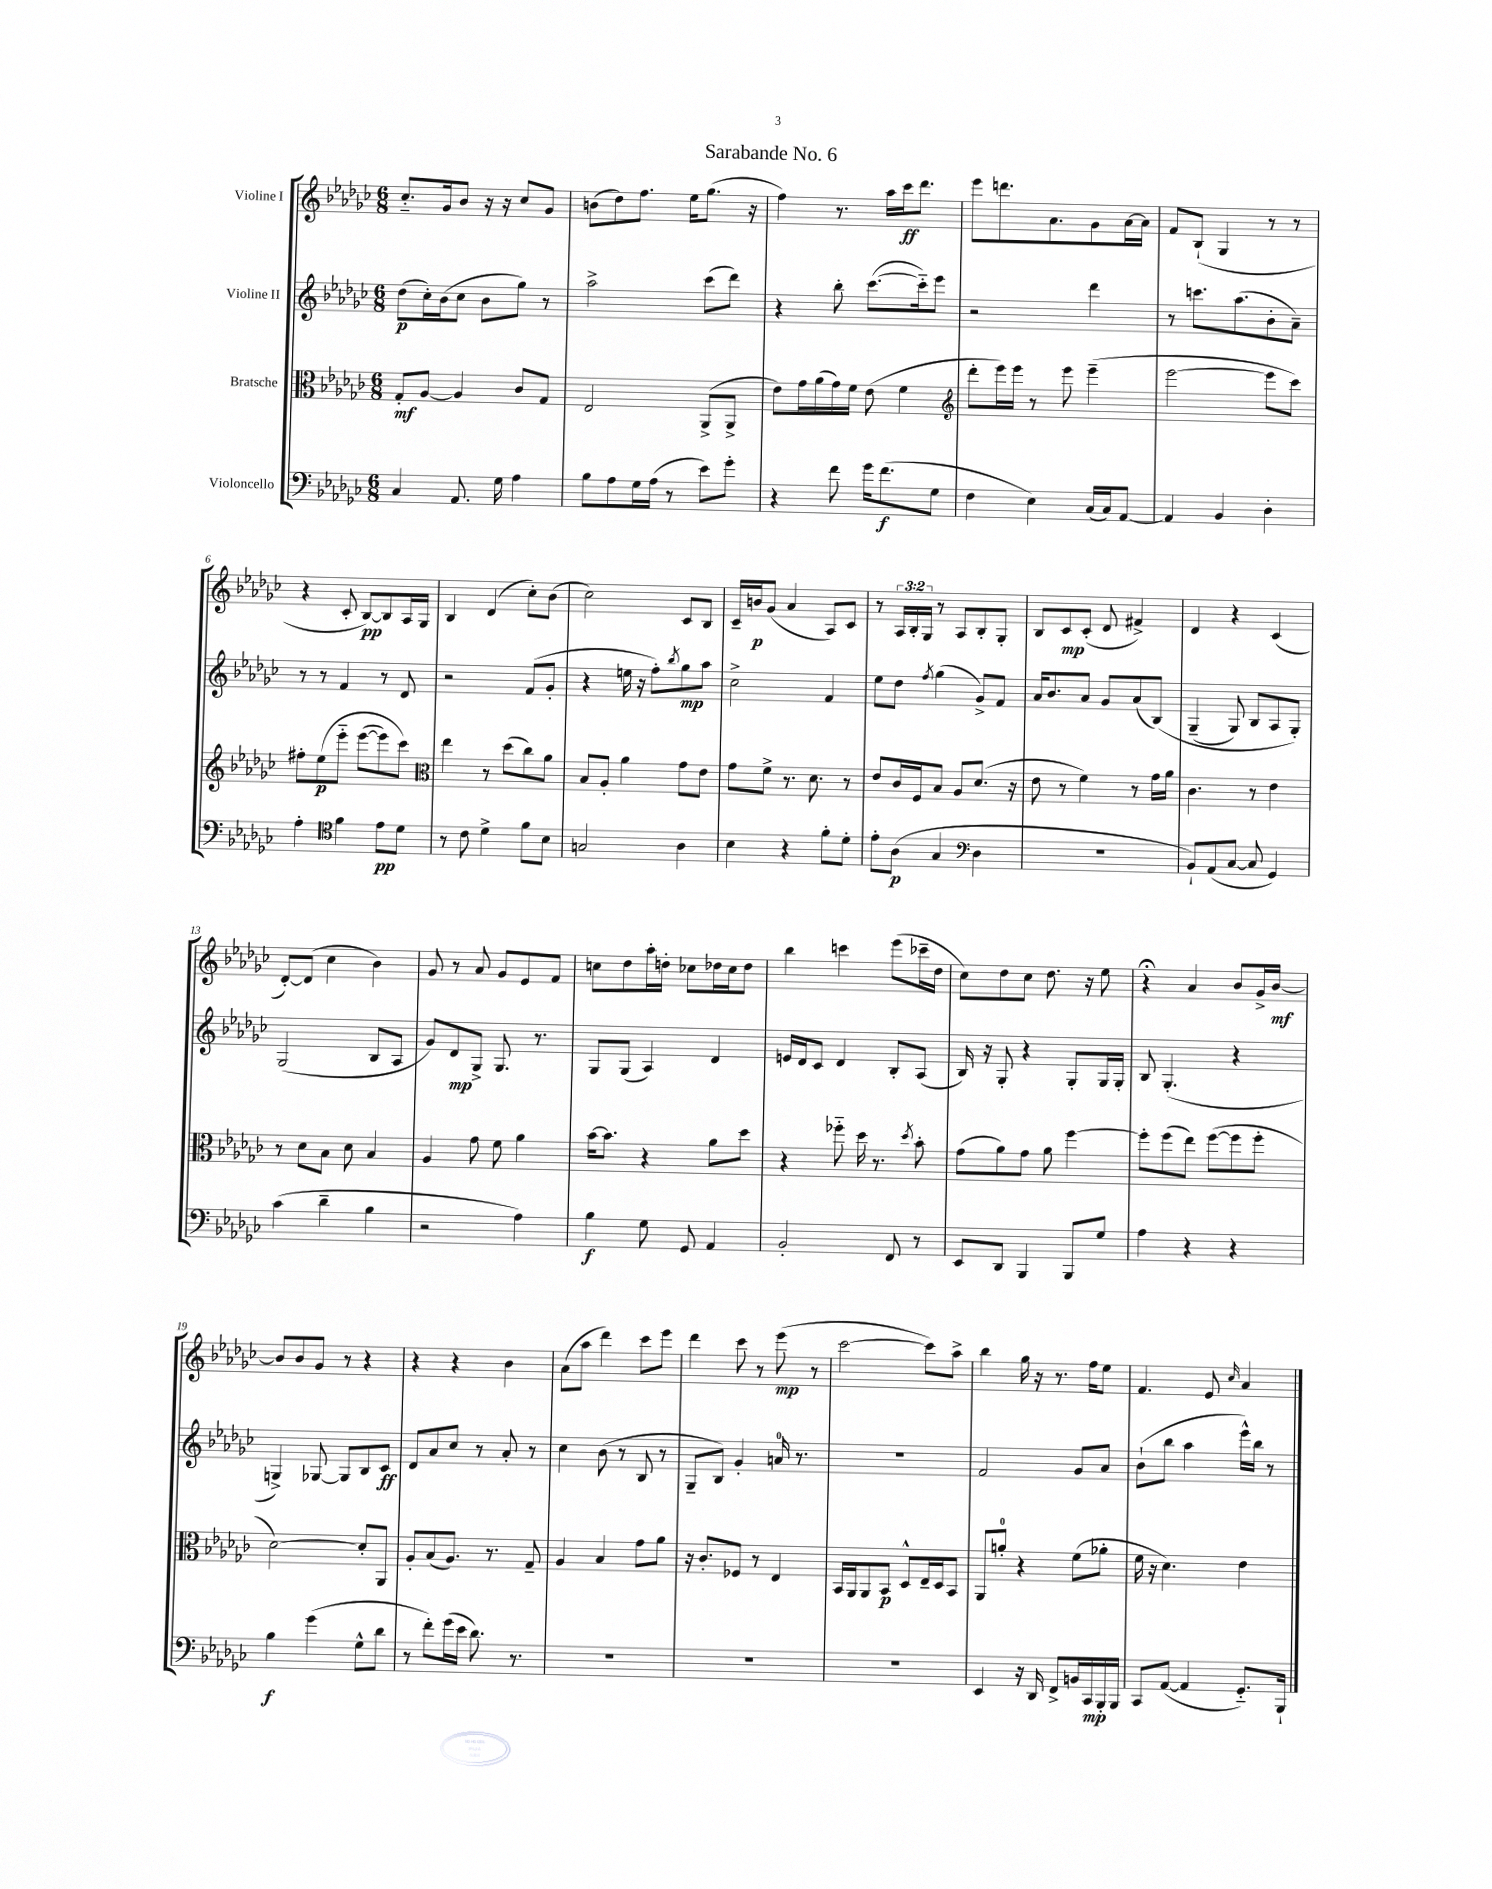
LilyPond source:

\header { title = "Sarabande No. 6" }
<<
\new StaffGroup <<
\new Staff = "s0" \with { instrumentName = "Violine I" } {
    \clef treble \key ges \major \numericTimeSignature \time 6/8 \override Staff.TupletNumber.text = #tuplet-number::calc-fraction-text
    ces''8.-_ ges'16 bes'8 r16 r16 ces''8 ges'8 |
    b'8( des''8) f''8. ees''16 ges''8.( r16 |
    f''4) r8. aes''16 ces'''16\ff des'''8. |
    ees'''8 d'''8. aes'8. ges'8 aes'16~ aes'16 |
    f'8 bes8-!( ges4 r8 r8 |
    r4 ces'8-. bes8~\pp) bes8 aes16 ges16 |
    bes4 des'4( ces''8-.) bes'8( |
    ces''2) ces'8 bes8 |
    ces'16-- b'16\p ges'8( aes'4 aes8) ces'8 |
    r8 \tuplet 3/2 { aes16 bes16-. ges16 } r8 aes8 bes8-. ges8-. |
    bes8 ces'8\mp ces'8-.( des'8 fis'4->) |
    des'4 r4 ces'4( |
    des'8~-.) des'8( ces''4 bes'4) |
    ges'8 r8 aes'8 ges'8 ees'8 f'8 |
    c''8 des''8 aes''16-. d''16-. ces''8 des''16 ces''16 des''8 |
    bes''4 c'''4 ees'''8( ces'''16-- des''16 |
    ces''8) des''8 ces''8 des''8. r16 ees''8 |
    r4\fermata aes'4 bes'8 ges'16-> bes'16~\mf |
    bes'8 bes'8 ges'8 r8 r4 |
    r4 r4 bes'4 |
    aes'8( aes''8 des'''4) ces'''8 ees'''8 |
    des'''4 ces'''8 r8 ees'''8\mp( r8 |
    ces'''2~ ces'''8) aes''8-> |
    bes''4 ges''16 r16 r8. f''16 ees''8 |
    f'4. ees'8 \grace { ces''16 } aes'4 \bar "|." |
}
\new Staff = "s1" \with { instrumentName = "Violine II" } {
    \clef treble \key ges \major \numericTimeSignature \time 6/8
    des''8\p( ces''16-.) bes'16( ces''8 bes'8 ges''8) r8 |
    aes''2-> ces'''8( des'''8) |
    r4 bes''8-. ces'''8.~( ces'''16-_) ees'''8 |
    r2 des'''4 |
    r8 c'''8. aes''8.( bes'8-. aes'8--) |
    r8 r8 f'4 r8 des'8 |
    r2 f'8( ges'8-. |
    r4 e''16 r16 f''8-.) \acciaccatura { bes''8 } ges''8\mp aes''8 |
    ces''2-> f'4 |
    ees''8 des''8 \acciaccatura { f''8 } ges''4( ges'8->) f'8 |
    aes'16 bes'8. aes'8 ges'8 aes'8( bes8)\( |
    ges4--( ges8) bes8 aes8 ges8-.\) |
    ges2( bes8 aes8 |
    ges'8) des'8\mp ges8-> ges8. r8. |
    ges8 ges8( aes4) des'4 |
    e'16 des'16 ces'8 des'4 bes8-. aes8( |
    bes16) r16 ges8-. r4 ges8-. ges16 ges16-. |
    bes8 ges4.-.( r4 |
    g4->) ges8~ ges8 bes8 ces'8\ff |
    des'8 aes'8 ces''8 r8 aes'8-. r8 |
    ces''4 bes'8( r8 bes8 r8 |
    ges8-- bes8) ges'4-. a'16-0 r8. |
    R2. |
    f'2 ges'8 aes'8 |
    bes'8-!( bes''8 aes''4 ees'''16-^) bes''16 r8 \bar "|." |
}
\new Staff = "s2" \with { instrumentName = "Bratsche" } {
    \clef alto \key ges \major \numericTimeSignature \time 6/8
    ges8-.\mf aes8~ aes4 ces'8 ges8 |
    ees2 aes,8->( aes,8-> |
    ees'8) ges'16 aes'16( ges'16) f'16 ees'8( f'4 |
    \clef treble des'''8-. ees'''16) ees'''16 r8 ees'''8 ees'''4--( |
    ees'''2~ ees'''8 ces'''8) |
    fis''8-. ees''8\p\( ees'''8-_ ees'''8~( ees'''8) ces'''8\) |
    \clef alto ees''4 r8 des''8( ces''8) aes'8 |
    bes8 aes8-. aes'4 ges'8 ees'8 |
    ges'8 f'8-> r8. des'8. r8 |
    ees'8 ces'16 f16 bes8 aes8 des'8.( r16 |
    ees'8 r8 f'4) r8 ges'16 aes'16 |
    ces'4. r8 ees'4 |
    r8 des'8 bes8 des'8 bes4 |
    aes4 ges'8 f'8 aes'4 |
    bes'16~ bes'8. r4 aes'8 des''8 |
    r4 fes''8-_ des''16 r8. \acciaccatura { des''8 } bes'8-. |
    ges'8( aes'8) ges'8 aes'8 f''4~ |
    f''8-. f''8( ees''8) f''8~( f''8 f''8-. |
    des'2~) des'8-. aes,8 |
    aes8-. bes8( aes8.) r8. ges8-- |
    aes4 bes4 ges'8 aes'8 |
    r16 ces'8.-. fes8 r8 ees4 |
    bes,16 aes,16 aes,8 bes,8\p des8-^ ees16-- des16 bes,8 |
    aes,8 a'8-0-. r4 f'8( aes'8-. |
    f'16 r16 des'4.) ees'4 \bar "|." |
}
\new Staff = "s3" \with { instrumentName = "Violoncello" } {
    \clef bass \key ges \major \numericTimeSignature \time 6/8
    ces4 aes,8. ges16 aes4 |
    bes8 aes8 ges16 aes16( r8 ees'8) ges'8-. |
    r4 f'8 ges'16 f'8.\f( ges8 |
    f4 ees4) ces16( ces16) aes,8~ |
    aes,4 bes,4 des4-. |
    aes4-. \clef tenor f'4 ees'8\pp des'8 |
    r8 ces'8 des'4-> f'8 bes8 |
    g2 aes4 |
    bes4 r4 f'8-. des'8-. |
    ees'8-. aes8\p( ges4 \clef bass des4 |
    R2. |
    bes,8-!) aes,8( ces8~ ces8 ges,4) |
    ces'4( des'4-- bes4 |
    r2 aes4) |
    bes4\f ges8 ges,8 aes,4 |
    bes,2-. f,8 r8 |
    ees,8 des,8 bes,,4 bes,,8 ges8 |
    aes4 r4 r4 |
    bes4\f ges'4( ges8-^ des'8 |
    r8 f'8-.) ges'16( ees'16 des'8.) r8. |
    R2. |
    R2. |
    R2. |
    ees,4 r16 des,16 f,8-> b,16 ces,16\mp bes,,16-. bes,,16 |
    ces,8 aes,8~( aes,4 ges,8.-_) bes,,16-! \bar "|." |
}
>>
>>
